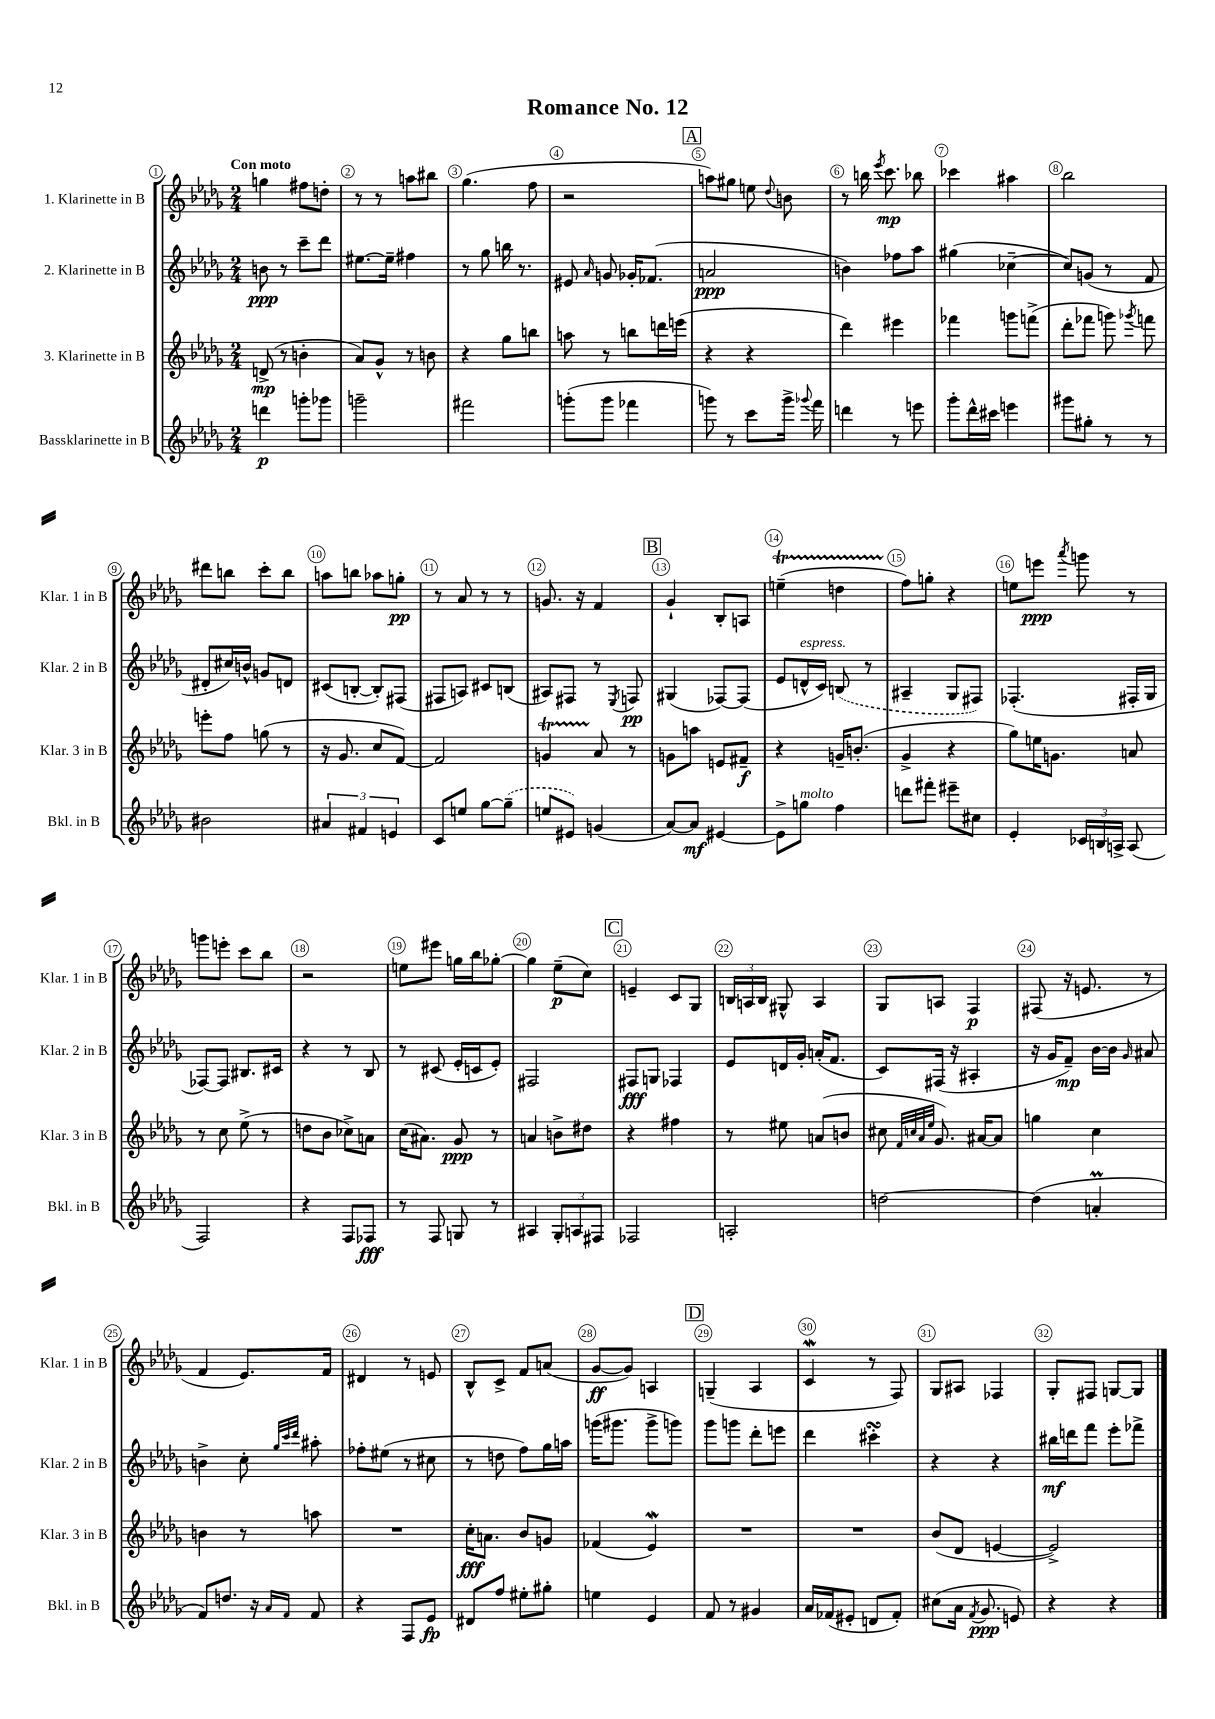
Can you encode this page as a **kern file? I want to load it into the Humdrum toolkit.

**kern	**kern	**kern	**kern
*staff4	*staff3	*staff2	*staff1
*clefG2	*clefG2	*clefG2	*clefG2
*k[b-e-a-d-g-]	*k[b-e-a-d-g-]	*k[b-e-a-d-g-]	*k[b-e-a-d-g-]
*M2/4	*M2/4	*M2/4	*M2/4
4ddd	(8d^	8b	4gg
.	8r	8r	.
8ggg'	4b'	8ccc~	8ff#
8ggg-	.	8ddd-	8dd'
=	=	=	=
2ggg~	8a-)	[8.ee#	8r
.	8g-^^	.	8r
.	.	16ee#~]	.
.	8r	4ff#	8aa
.	8b	.	8bb#
=	=	=	=
2fff#	4r	8r	(4.gg-
.	.	8gg-	.
.	8gg-	16bb	.
.	.	8.r	.
.	8bb	.	8ff
=	=	=	=
(8ggg'	8aa	8e#	2r
.	.	16qqa-	.
8ggg	8r	8g	.
4fff-	8bb	16g-'	.
.	.	(8.f-	.
.	16ddd	.	.
.	(16eee	.	.
=	=	=	=
8ggg)	4r	2a	8aa)
8r	.	.	8gg#
8ccc	4r	.	8ee
.	.	.	8qqdd-
16ggg^	.	.	8b
8qqggg-	.	.	.
16fff	.	.	.
=	=	=	=
4ddd	4ddd-)	4b)	8r
.	.	.	16bb
.	.	.	8qeee-
.	.	.	8.ccc
8r	4eee#	8ff-	.
8eee	.	8aa-	8bb-
=	=	=	=
8ggg-'	4fff-	(4gg#	4ccc-
16ddd-^^	.	.	.
16ccc#	.	.	.
4eee	8ggg	[4cc-~	4aa#
.	(8fff^	.	.
=	=	=	=
8ggg#	8ddd-'	8cc-])	2bb-
8gg#'	8fff-	(8g	.
8r	8ggg)	8r	.
.	8qggg-	.	.
8r	8fff	8f	.
=	=	=	=
2b#	8eee'	8d#'	8ddd#
.	8ff	16cc#)	8bb
.	.	16b^^	.
.	(8gg	8g	8ccc'
.	8r	8d	8bb
=	=	=	=
6a#	16r	(8c#	8aa
.	8.g-	.	.
.	.	[8B'	8bb
6f#	.	.	.
.	8cc	8B'])	8aa-
6e	.	.	.
.	[8f)	(8F#	8gg'
=	=	=	=
8c	2f]	8F#	8r
8ee	.	8A)	8a-
[8gg-	.	8c#	8r
(8gg-~]	.	(8B	8r
=	=	=	=
8ee	4g	8A#)	8.g
8e#)	.	8F#	.
.	.	.	16r
(4g	8a-	8r	4f
.	.	8qE-	.
.	8r	8F	.
=	=	=	=
[8a-)	8g	(4G#	4g-`
8a-]	8aa	.	.
[4e#	8e	[8F-)	8B-'
.	8f#~	(8F-]	8A
=	=	=	=
8e#^]	4r	8e-	(4ee~
8gg	.	16d^^	.
.	.	16c)	.
4ff	16g~	(8B	4dd
.	(8.b'	.	.
.	.	8r	.
=	=	=	=
8ddd	4g-^	4A#~	8ff)
8fff#'	.	.	8gg'
8eee#~	4r	8G-	4r
8cc#	.	8F#)	.
=	=	=	=
4e-'	8gg-)	(4.F-'	8ee
.	16ee	.	8eee
.	8.g	.	.
.	.	.	8qaaa-
24c-	.	.	8ggg
24B	.	.	.
24A^	.	.	.
(8A	8a	16F#'	8r
.	.	16G-	.
=	=	=	=
2F)	8r	[8F-)	8ggg
.	8cc	8F-]	8eee'
.	(8ee-^	8.B#	8ccc
.	8r	.	8bb-
.	.	16c#	.
=	=	=	=
4r	8dd	4r	2r
.	8b-	.	.
8F	8cc-^)	8r	.
8F-	8a	8B-	.
=	=	=	=
8r	(16cc	8r	8ee
.	8.a#)	.	.
8F	.	(8c#	8eee#
8G	8g-	16e-'	16gg
.	.	16c	16bb-
8r	8r	8e-')	[8gg-'
=	=	=	=
4A#	4a	2F#	4gg-]
12G-'	8b^	.	(8ee-~
12A	.	.	.
.	8dd#	.	8cc)
12F#	.	.	.
=	=	=	=
2F-	4r	8F#	4e~
.	.	8G	.
.	4ff#	4F-	8c
.	.	.	8G-
=	=	=	=
2A'	8r	8e-	24B
.	.	.	24A
.	.	.	24B
.	8ee#	16d	8G#^^
.	.	16g-'	.
.	(8a	(16a'	4A
.	.	8.f	.
.	8b	.	.
=	=	=	=
[2dd	8cc#	8c)	8G-
.	32qqf	.	.
.	32qqcc	.	.
.	32qqa-	.	.
.	32qqee-	.	.
.	8.g-)	(16F#	8A
.	.	16r	.
.	.	4A#'	4F
.	[16a#	.	.
.	8a#]	.	.
=	=	=	=
(4dd]	4gg	16r	(8F#
.	.	16g-	.
.	.	8f~)	16r
.	.	.	8.e
4a'	4cc	[16b-	.
.	.	16b-]	.
.	.	16qqg-	.
.	.	8a#	8r
=	=	=	=
8f)	4b	4b^	4f
8.dd	.	.	.
.	8r	8cc'	8.e-)
16r	.	.	.
.	.	32qqgg-	.
16qqa-	.	32qqccc	.
16qqf	.	32qqddd-	.
8f	8aa	8aa#'	.
.	.	.	16f
=	=	=	=
4r	2r	8ff-'	4d#
.	.	(8ee#	.
8F	.	8r	8r
8e-	.	8cc#	8e
=	=	=	=
8d#	16cc'	8r	8B-^^
.	8.a	.	.
8ff	.	8dd	8c^
8ee#'	8b-	8ff)	8f
8gg#'	8g	16gg-	(8a
.	.	16aa	.
=	=	=	=
4ee	(4f-	(16ggg	[8g-
.	.	8.ggg#	.
.	.	.	8g-])
4e-	4e-)	8ggg#^	4A
.	.	8ggg)	.
=	=	=	=
8f	2r	8ggg-	(4G~
8r	.	8ggg	.
4g#	.	8ddd-'	4A-
.	.	8eee	.
=	=	=	=
16a-	2r	4ddd-	4c
(16f-	.	.	.
8e#'	.	.	.
8d	.	4ccc#'	8r
8f-')	.	.	8F)
=	=	=	=
(8cc#	(8b-	4r	8G-
16a-	8d-	.	8A#
8qf	.	.	.
8.g-	.	.	.
.	[4e	4r	4F-
8e)	.	.	.
=	=	=	=
4r	2e^])	16bb#	8G-'
.	.	16ddd	.
.	.	8fff	8F#
4r	.	8eee-'	[8G
.	.	8fff-^	8G]
==	==	==	==
*-	*-	*-	*-
